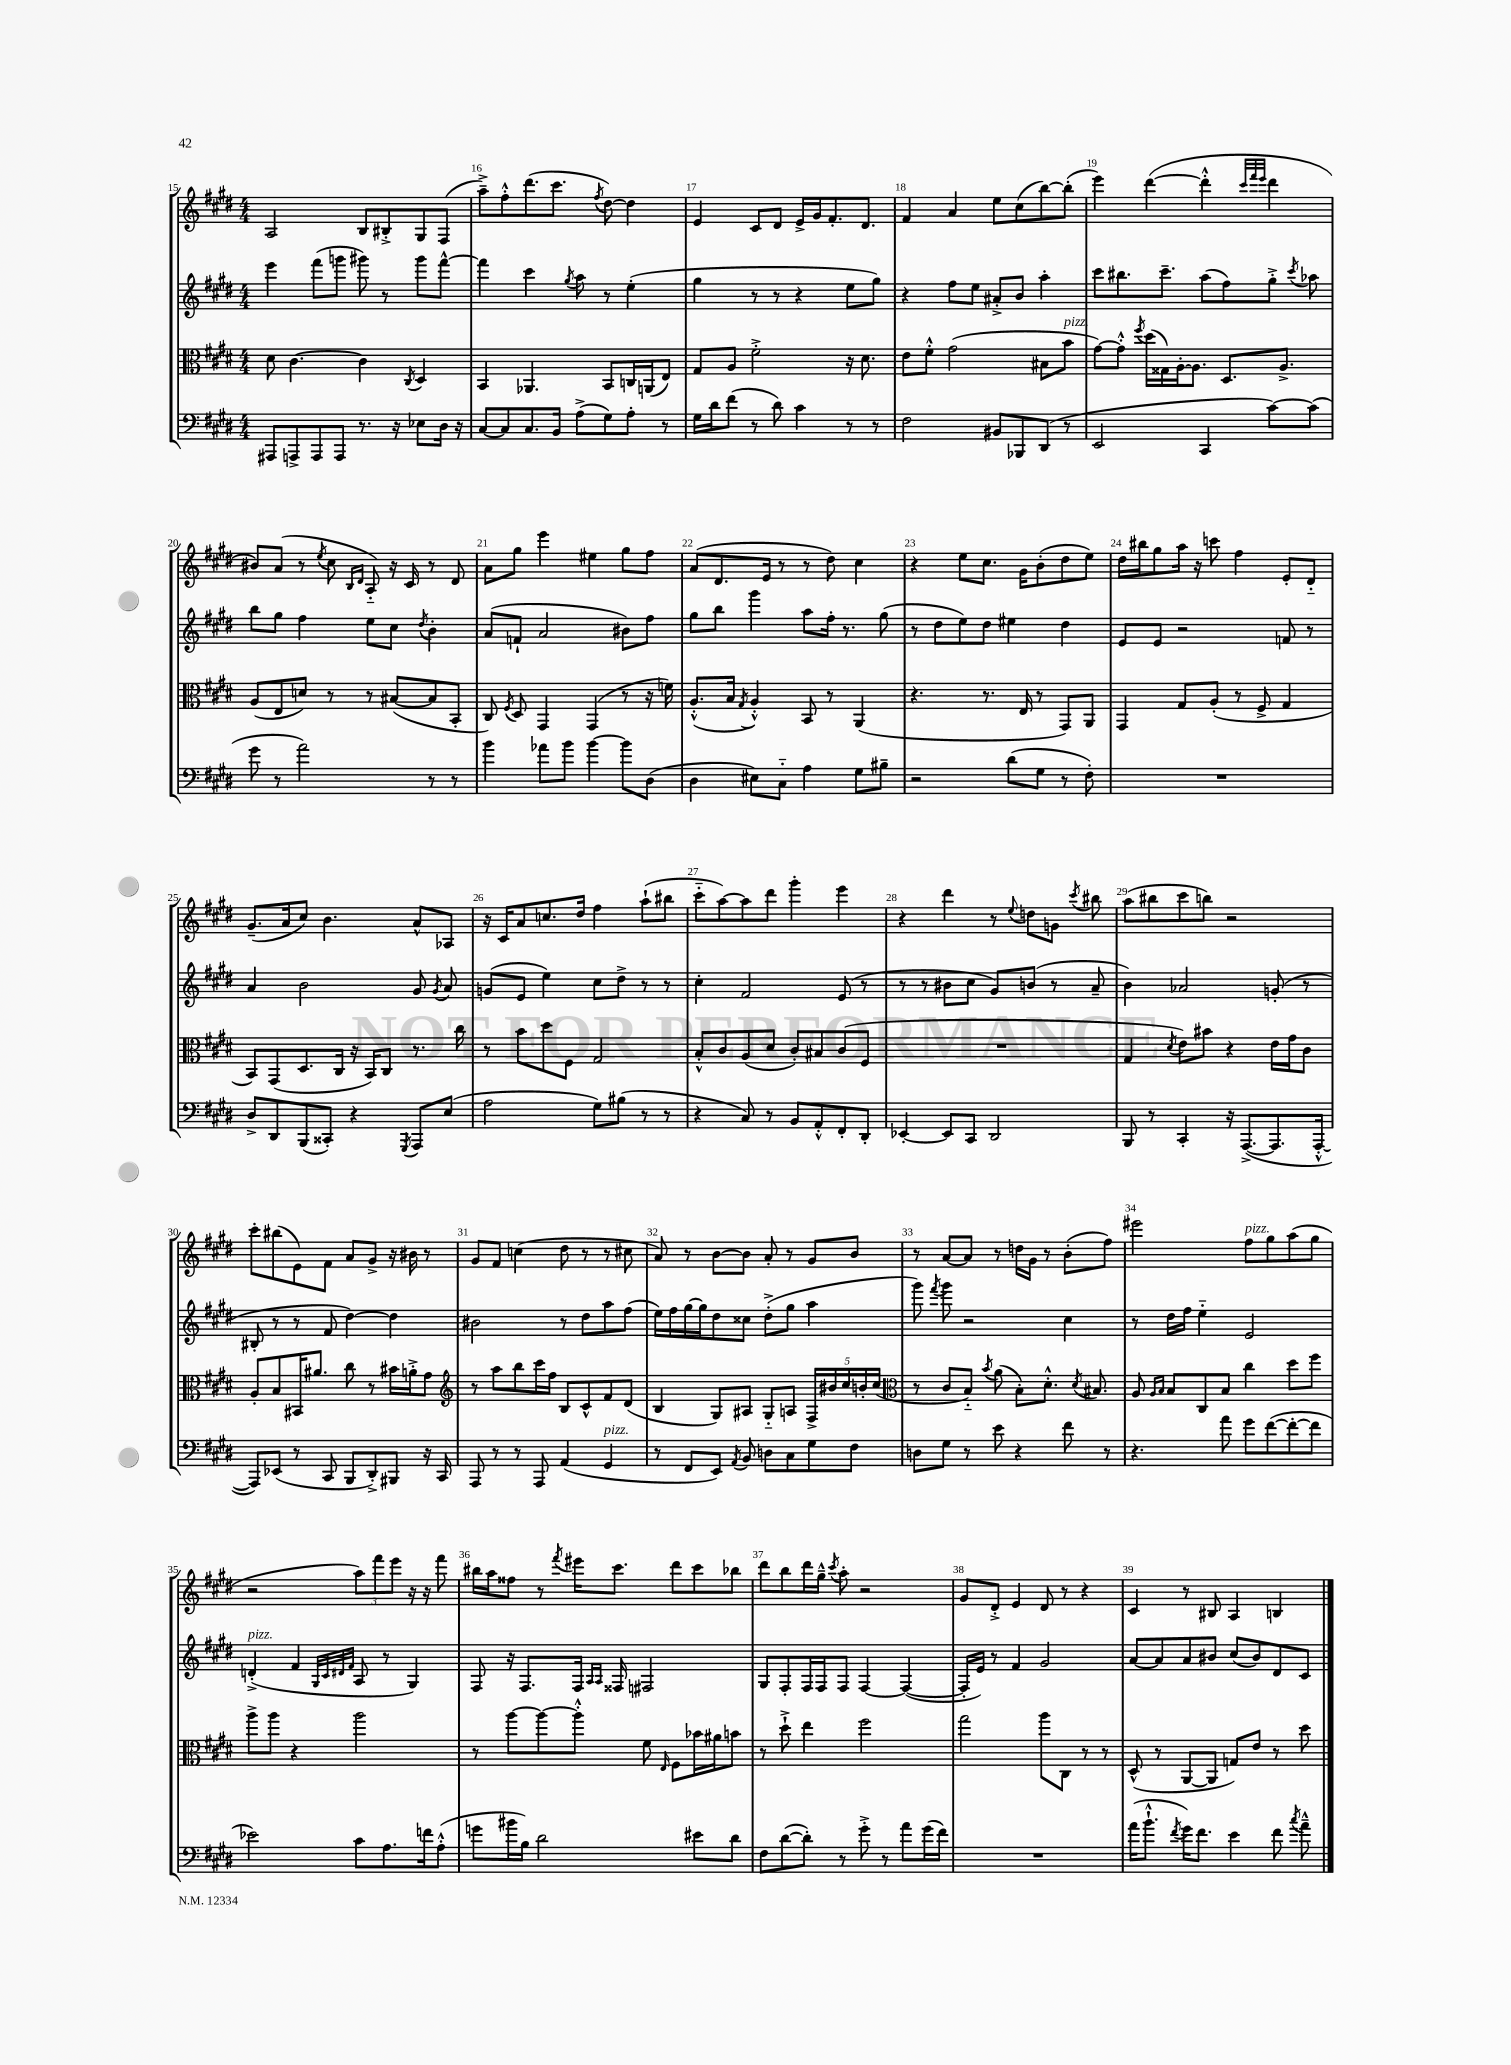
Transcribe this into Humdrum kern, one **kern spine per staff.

**kern	**kern	**kern	**kern
*staff4	*staff3	*staff2	*staff1
*clefF4	*clefC3	*clefG2	*clefG2
*k[f#c#g#d#]	*k[f#c#g#d#]	*k[f#c#g#d#]	*k[f#c#g#d#]
*M4/4	*M4/4	*M4/4	*M4/4
8AAA#	8d#	4eee	2A
8AAA^	[4.c#	.	.
8AAA	.	(8fff#	.
8AAA	.	8ggg	.
8.r	4c#]	8ggg#)	8B
.	.	8r	8B#'^
16r	.	.	.
.	8qC#	.	.
8E-	4D#	8ggg#	8G#
16D#	.	[8fff#^^	(8F#
16r	.	.	.
=	=	=	=
[8C#	4BB	4fff#]	8aa~^)
8C#]	.	.	8ff#'^^
8.C#	4.AA-	4ccc#	(8.ddd#
16BB	.	.	8.ccc#
.	.	8qgg#	.
(8A^	.	8aa	.
.	.	.	8qff#
8G#)	8BB	8r	[8dd#)
8A'	16C	(4ee'	4dd#]
.	(16AA	.	.
8r	8E)	.	.
=	=	=	=
16G#	8G#	4gg#	4e
16d#	.	.	.
(8f#	8A	.	.
8r	2f#'^	8r	8c#
8d#)	.	8r	8d#
4c#	.	4r	16e^
.	.	.	16g#
.	.	.	8.f#'
8r	16r	8ee	.
.	8.d#	.	8.d#
8r	.	8gg#)	.
=	=	=	=
2F#	8e	4r	4f#
.	8f#'^^	.	.
.	(2g#	8ff#	4a
.	.	8ee	.
8BB#	.	8a#'^	8ee
8BBB-	.	8b	(8cc#
(8DD#	8B#	4aa'	[8bb)
8r	8b	.	(8bb']
=	=	=	=
2EE	[8g#)	8ccc#	4eee)
.	8g#'^^]	8.bb#	.
.	8qff#	.	.
.	(16dd#	.	([4ddd#
.	16G##)	8.ccc#~	.
.	[16A'	.	.
.	8.A]	.	.
4CC#	.	(8aa	4ddd#'^^]
.	8.D#	8ff#)	.
.	.	.	32qqccc#
.	.	.	32qqfff#
.	.	.	32qqeee
[8c#)	.	8gg#'^	4ddd#
.	8.A^	.	.
.	.	8qccc#	.
(8c#]	.	8aa-	.
=	=	=	=
8g#	(8A	8bb	8b#)
8r	8E	8gg#	(8a
2a)	8d)	4ff#	8r
.	.	.	8qee
.	8r	.	8cc#
.	.	.	16qqB
.	.	.	16qqd#
.	8r	8ee	8A'~)
.	([8B#	8cc#	16r
.	.	.	16c#
.	.	8qdd#	.
8r	8B#]	4b'	8r
8r	8BB'	.	8d#
=	=	=	=
4b	8C#)	(8a	8a
.	8qF#	.	.
.	8D#	8f`	8gg#
8a-	4GG#	2a	4eee
8b	.	.	.
[4b	(4GG#	.	4ee#
8b]	8r	8b#)	8gg#
(8D#	16r	8ff#	8ff#
.	16f)	.	.
=	=	=	=
4D#	(8.A'^^	8gg#	(8a
.	.	8bb	8.d#
.	16B	.	.
.	8qG#	.	.
8E#)	4A'^^)	4ggg#	.
.	.	.	16e
8C#'~	.	.	8r
4A	8BB	8aa	8r
.	8r	16ff#'	8dd#)
.	.	8.r	.
8G#	(4AA	.	4cc#
8B#~	.	(8gg#	.
=	=	=	=
2r	4.r	8r	4r
.	.	8dd#	.
.	.	8ee)	8ee
.	8.r	8dd#	8.cc#
(8d#	.	4ee#	.
.	16E	.	16g#
8G#	8r	.	(8b'
8r	8GG#)	4dd#	8dd#
8F#')	8AA	.	8ee)
=	=	=	=
1r	4GG#	8e	16dd#
.	.	.	16bb#
.	.	8e	8gg#
.	8G#	2r	16aa
.	.	.	16r
.	(8A'	.	8ccc
.	8r	.	4ff#
.	8F#^	.	.
.	4G#	8f	8e'
.	.	8r	8d#'~
=	=	=	=
8D#^	8BB)	4a	(8.g#~
8DD#	(8GG#	.	.
.	.	.	16a
(8BBB	8.D#	2b	8cc#)
8CC##')	.	.	4.b
.	16C#	.	.
4r	16r	.	.
.	16BB)	.	.
.	8C#	.	.
8qGGG#	.	.	.
8AAA	8.r	8g#	8a^^
.	.	8qg#	.
(8E	.	8a	8A-
.	16cc#	.	.
=	=	=	=
2A	8r	(8g	16r
.	.	.	16c#
.	8b	8e	8a
.	8dd#	4ee)	8.cc
.	8F#	.	.
.	.	.	16dd#
8G#)	2G#	8cc#	4ff#
(8B#	.	8dd#^	.
8r	.	8r	(8aa`
8r	.	8r	8bb#
=	=	=	=
4r	8B'^^	4cc#'	8ccc#'~
.	8c#	.	[8aa)
8C#)	(8A	2f#	8aa]
8r	8d#	.	8ddd#
8BB	8c#')	.	4ggg#'
8AA'^^	8B#	.	.
8FF#'	(8c#	(8e	4eee
8DD#'	8F#	8r	.
=	=	=	=
[4EE-'	1r	8r	4r
.	.	8r	.
8EE-]	.	8b#	4ddd#
8CC#	.	8cc#	.
2DD#	.	8g#)	8r
.	.	.	8qqee
.	.	(8b	8dd
.	.	8r	8g
.	.	.	8qccc#
.	.	8a~	8bb#
=	=	=	=
8BBB	4G#	4b)	(8aa
8r	.	.	8bb#
.	8qd#	.	.
4CC#'	8e)	2a-	8ccc#
.	8b#	.	8bb)
16r	4r	.	2r
([8.AAA^	.	.	.
8.AAA]	16e	(8g'	.
.	16g#	.	.
.	8c#	8r	.
[16AAA'^^	.	.	.
=	=	=	=
8AAA])	8A'	8B#'	8ccc#'
(8EE-	8B	8r	(8bb#
8r	16BB#	8r	8e)
.	8.a#	.	.
8CC#	.	8f#	8f#
8BBB	8cc#	[4dd#)	8a
8DD#'^)	8r	.	8g#^
8BBB#	16b#	4dd#]	16r
.	16a'^	.	16b#
16r	8g#	.	8r
16CC#	.	.	.
=	=	=	=
*	*clefG2	*	*
8AAA	8r	2b#	8g#
8r	8aa	.	8f#
8r	8bb	.	(4cc
8AAA	16ccc#	.	.
.	16ff#	.	.
(4AA	8B	8r	8dd#
.	8c#^^	8dd#	8r
4GG#	8f#	8aa	8r
.	(8d#	(8ff#	8cc#
=	=	=	=
8r	4B	16ee)	8a)
.	.	16ff#	.
8FF#	.	[16gg#	8r
.	.	16gg#]	.
8EE)	8G#)	8dd#	[8b
8qAA	.	.	.
8BB	8A#	8cc##	8b]
8D	8G#'~	(8dd#'^	8a'
8C#	8A	8gg#	8r
8G#	20F#^	4aa	8g#
.	20b#	.	.
.	20cc#	.	.
8F#	.	.	8b
.	20b'	.	.
.	(20cc#	.	.
=	=	=	=
*	*clefC3	*	*
8D	8r	8ggg#)	8r
.	.	8qfff#	.
8G#	8c#	8ggg#	[8a
8r	8B'~)	2r	8a]
.	8qb	.	.
8e	(8a	.	8r
4r	8B')	.	16dd
.	.	.	16g#
.	8.d#'^^	.	8r
8f#	.	4cc#	(8b'
.	8qd#	.	.
.	8.B#	.	.
8r	.	.	8ff#)
=	=	=	=
4.r	8A	8r	2eee#
.	16qqA	.	.
.	16qqB	.	.
.	8B	16dd#	.
.	.	16ff#	.
.	8C#	4ee'~	.
8a	8B	.	.
8g#	4cc#	2e	8ff#
([8f#	.	.	8gg#
8f#'_	8dd#	.	(8aa
8f#]	8ff#	.	8gg#
=	=	=	=
2e-)	8aa^	(4d'^	2r
.	8aa	.	.
.	4r	4f#	.
.	.	32qqG#	.
.	.	32qqc#	.
.	.	32qqd#	.
.	.	32qqf#	.
8c#	2aa	8A	12aa)
.	.	.	12fff#
8.A	.	8r	.
.	.	.	12eee
.	.	4G#)	16r
16f	.	.	16r
(8A'^^	.	.	8fff#
=	=	=	=
8g	8r	8F#	16bb#
.	.	.	16aa
16b#	[8aa	16r	8ff##
16B)	.	8.F#	.
2d#	8aa_	.	8r
.	.	.	8qfff#
.	8aa'^^]	16F#	16eee#
.	.	16qqA	.
.	.	16qqA	.
.	.	16F##	8.ccc#
.	8f#	2F#	.
.	16qqE	.	.
.	8F#	.	8ddd#
8e#	16b-	.	8ccc#
.	16a#	.	.
8d#	8b	.	8bb-
=	=	=	=
8F#	8r	8G#	8ddd#
([8d#	8dd#`^	8F#'	8bb
8d#'])	4ee	16F#	16ddd#
.	.	16F#	16gg#~^^
.	.	.	8qccc#
8r	.	8F#	8aa'
8g#'^	2ff#	[4F#	2r
8r	.	.	.
8a	.	(4F#_	.
(16g#	.	.	.
16f#)	.	.	.
=	=	=	=
1r	2gg#	16F#']	8g#
.	.	16e)	.
.	.	8r	8d#'^
.	.	4f#	4e
.	8aa	2g#	8d#
.	8C#	.	8r
.	8r	.	4r
.	8r	.	.
=	=	=	=
(16a	(8D#^^	[8a	4c#
8.b`^^	.	.	.
.	8r	8a]	.
8qf#	.	.	.
16g#)	[8AA	8a	8r
8.f#	.	.	.
.	8AA]	8b#	8B#
4e	8G)	(8cc#	4A
.	8e	8b#)	.
8f#	8r	8d#	4B
8qcc#	.	.	.
8a~^^	8dd#	8c#	.
==	==	==	==
*-	*-	*-	*-
